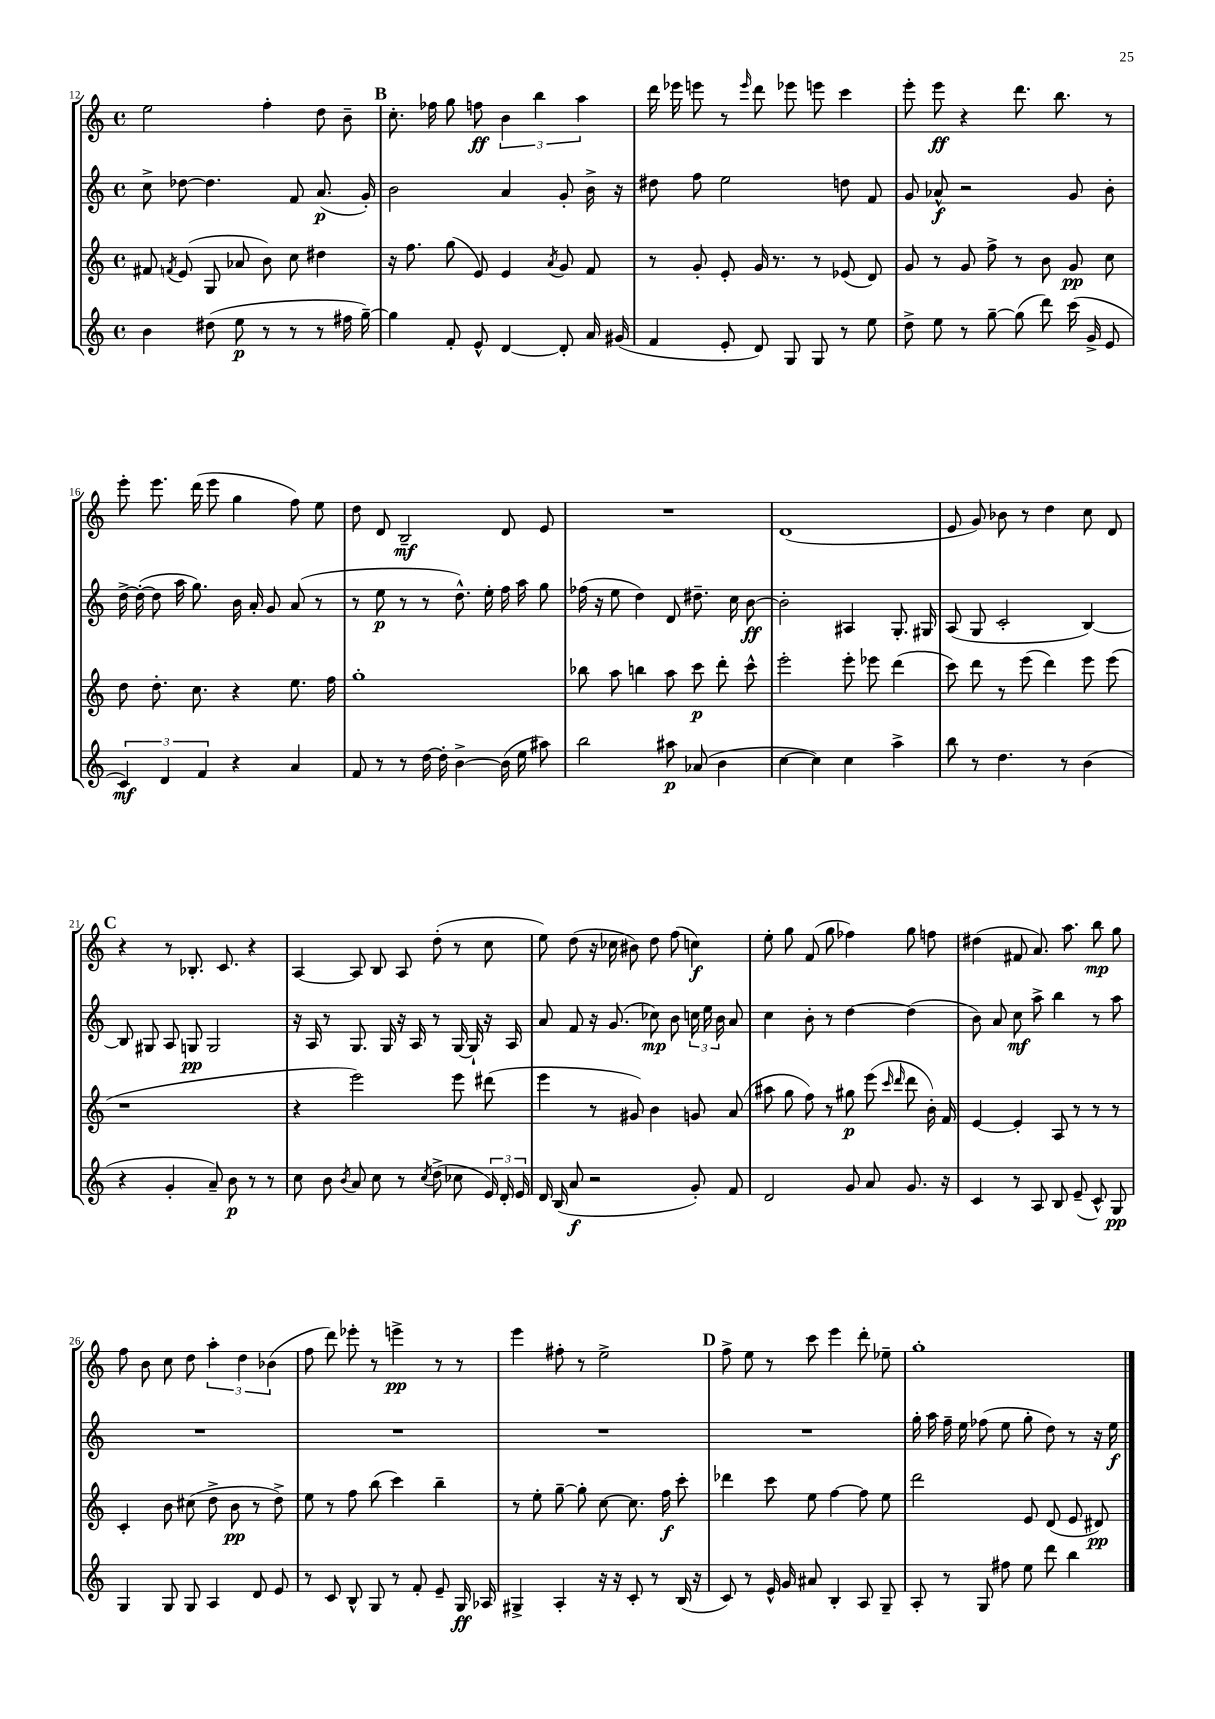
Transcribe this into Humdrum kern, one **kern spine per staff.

**kern	**kern	**kern	**kern
*staff4	*staff3	*staff2	*staff1
*clefG2	*clefG2	*clefG2	*clefG2
*k[]	*k[]	*k[]	*k[]
*M4/4	*M4/4	*M4/4	*M4/4
*met(c)	*met(c)	*met(c)	*met(c)
4b	8f#	8cc^	2ee
.	8qf	.	.
.	(8e	[8dd-	.
(8dd#	8G	4.dd-]	.
8ee	8a-	.	.
8r	8b)	.	4ff'
8r	8cc	8f	.
8r	4dd#	(8.a	8dd
16ff#	.	.	8b~
[16gg~)	.	16g')	.
=	=	=	=
4gg]	16r	2b	8.cc'
.	8.ff	.	.
.	.	.	16ff-
8f'	(8gg	.	8gg
8e^^	8e)	.	8ff
[4d	4e	4a	6b
.	.	.	6bb
.	8qa	.	.
8d']	8g	8g'	.
.	.	.	6aa
16a	8f	16b^	.
(16g#	.	16r	.
=	=	=	=
4f	8r	8dd#	16ddd
.	.	.	16eee-
.	8g'	8ff	8eee
8e'	8e'	2ee	8r
.	.	.	16qqeee
8d)	16g	.	8ddd
.	8.r	.	.
8G	.	.	8eee-
8G	8r	.	8eee
8r	(8e-	8dd	4ccc
8ee	8d)	8f	.
=	=	=	=
8dd^	8g	8g	8eee'
8ee	8r	8a-^^	8eee
8r	8g	2r	4r
[8gg~	8ff^	.	.
(8gg]	8r	.	8.ddd
8ddd)	8b	.	.
.	.	.	8.bb
(16ccc	8g	8g	.
16g^	.	.	.
8e	8cc	8b'	8r
=	=	=	=
6c)	8dd	[16dd^	8eee'
.	.	(16dd'_	.
.	8.dd'	8dd]	8.eee
6d	.	.	.
.	.	16aa	.
.	8.cc	8.gg)	(16ddd
6f	.	.	.
.	.	.	8eee
4r	4r	16b	4gg
.	.	16a'	.
.	.	8g	.
4a	8.ee	(8a	8ff)
.	.	8r	8ee
.	16ff	.	.
=	=	=	=
8f	1gg'	8r	8dd
8r	.	8ee	8d
8r	.	8r	2B~
[16dd	.	8r	.
16dd']	.	.	.
[4b^	.	8.dd^^)	.
.	.	16ee'	.
(16b]	.	16ff	8d
16ee	.	16aa	.
8aa#)	.	8gg	8e
=	=	=	=
2bb	8bb-	(16ff-	1r
.	.	16r	.
.	8aa	8ee	.
.	4bb	4dd)	.
8aa#	8aa	8d	.
(8a-	8ccc	8.dd#~	.
4b	8ddd'	.	.
.	.	16cc	.
.	8ccc^^	[8b	.
=	=	=	=
[4cc	2eee'	2b']	(1d
4cc])	.	.	.
4cc	8eee'	4A#	.
.	8eee-	.	.
4aa^	(4ddd	8.G'	.
.	.	16G#	.
=	=	=	=
8bb	8ccc)	(8A	8e
8r	8ddd	8G	8g)
4.dd	8r	2c'	8b-
.	(8eee	.	8r
.	4ddd)	.	4dd
8r	.	.	.
(4b	8eee	[4B)	8cc
.	(8eee	.	8d
=	=	=	=
4r	1r	8B]	4r
.	.	8G#	.
4g'	.	8A	8r
.	.	8G	8.B-'
8a~)	.	2G	.
.	.	.	8.c
8b	.	.	.
8r	.	.	4r
8r	.	.	.
=	=	=	=
8cc	4r	16r	[4A
.	.	16A	.
8b	.	8r	.
8qb	.	.	.
8a	2eee)	8.G	8A]
8cc	.	.	8B
.	.	16G	.
8r	.	16r	8A
.	.	16A	.
8qcc	.	.	.
(8dd^	.	8r	(8dd'
8cc-	8eee	[16G	8r
.	.	16G`]	.
24e)	(8ddd#	16r	8cc
24d'	.	.	.
.	.	16A	.
24e	.	.	.
=	=	=	=
16d	4eee	8a	8ee)
(16B	.	.	.
8a	.	8f	(8dd
2r	8r	16r	16r
.	.	(8.g	16cc-
.	8g#)	.	8b#)
.	4b	8cc-)	8dd
.	.	8b	(8ff
8g')	8g	24cc	4cc)
.	.	24ee	.
.	.	24b	.
8f	(8a	8a	.
=	=	=	=
2d	8aa#	4cc	8ee'
.	8gg	.	8gg
.	8ff)	8b'	(8f
.	8r	8r	8gg
8g	8gg#	[4dd	4ff-)
8a	(8eee	.	.
.	16qqccc	.	.
.	16qqddd	.	.
8.g	8ddd	(4dd]	8gg
.	16b')	.	8ff
16r	16f	.	.
=	=	=	=
4c	[4e	8b)	(4dd#
.	.	8a	.
8r	4e']	8cc	8f#
8A	.	8aa^	8.a)
8B	8A	4bb	.
.	.	.	8.aa
(8e~	8r	.	.
8c^^)	8r	8r	8bb
8G	8r	8aa	8gg
=	=	=	=
4G	4c'	1r	8ff
.	.	.	8b
8G	8b	.	8cc
8G	(8cc#	.	8dd
4A	8dd^	.	6aa'
.	8b	.	.
.	.	.	6dd
8d	8r	.	.
.	.	.	(6b-
8e	8dd^)	.	.
=	=	=	=
8r	8ee	1r	8ff
8c	8r	.	8ddd)
8B^^	8ff	.	8eee-'
8G	(8bb	.	8r
8r	4ccc)	.	4eee^
8f'	.	.	.
8e~	4bb~	.	8r
16G	.	.	8r
16A-	.	.	.
=	=	=	=
4G#^	8r	1r	4eee
.	8ee'	.	.
4A'	[8gg~	.	8ff#'
.	8gg']	.	8r
16r	[8cc	.	2ee^
16r	.	.	.
8c'	8.cc]	.	.
8r	.	.	.
.	16ff	.	.
(16B	8ccc'	.	.
16r	.	.	.
=	=	=	=
8c)	4ddd-	1r	8ff^
8r	.	.	8ee
16e^^	8ccc	.	8r
16g	.	.	.
8a#	8ee	.	8ccc
4B'	[4ff	.	4eee
8A	8ff]	.	8ddd'
8G~	8ee	.	8ee-~
=	=	=	=
8A'	2ddd	16gg'	1gg'
.	.	16aa	.
8r	.	16ff~	.
.	.	16ee	.
8G	.	(8ff-	.
8ff#	.	8ee	.
8ee	8e	8gg'	.
8ddd	(8d	8dd)	.
4bb	8e	8r	.
.	8d#)	16r	.
.	.	16ee	.
==	==	==	==
*-	*-	*-	*-
